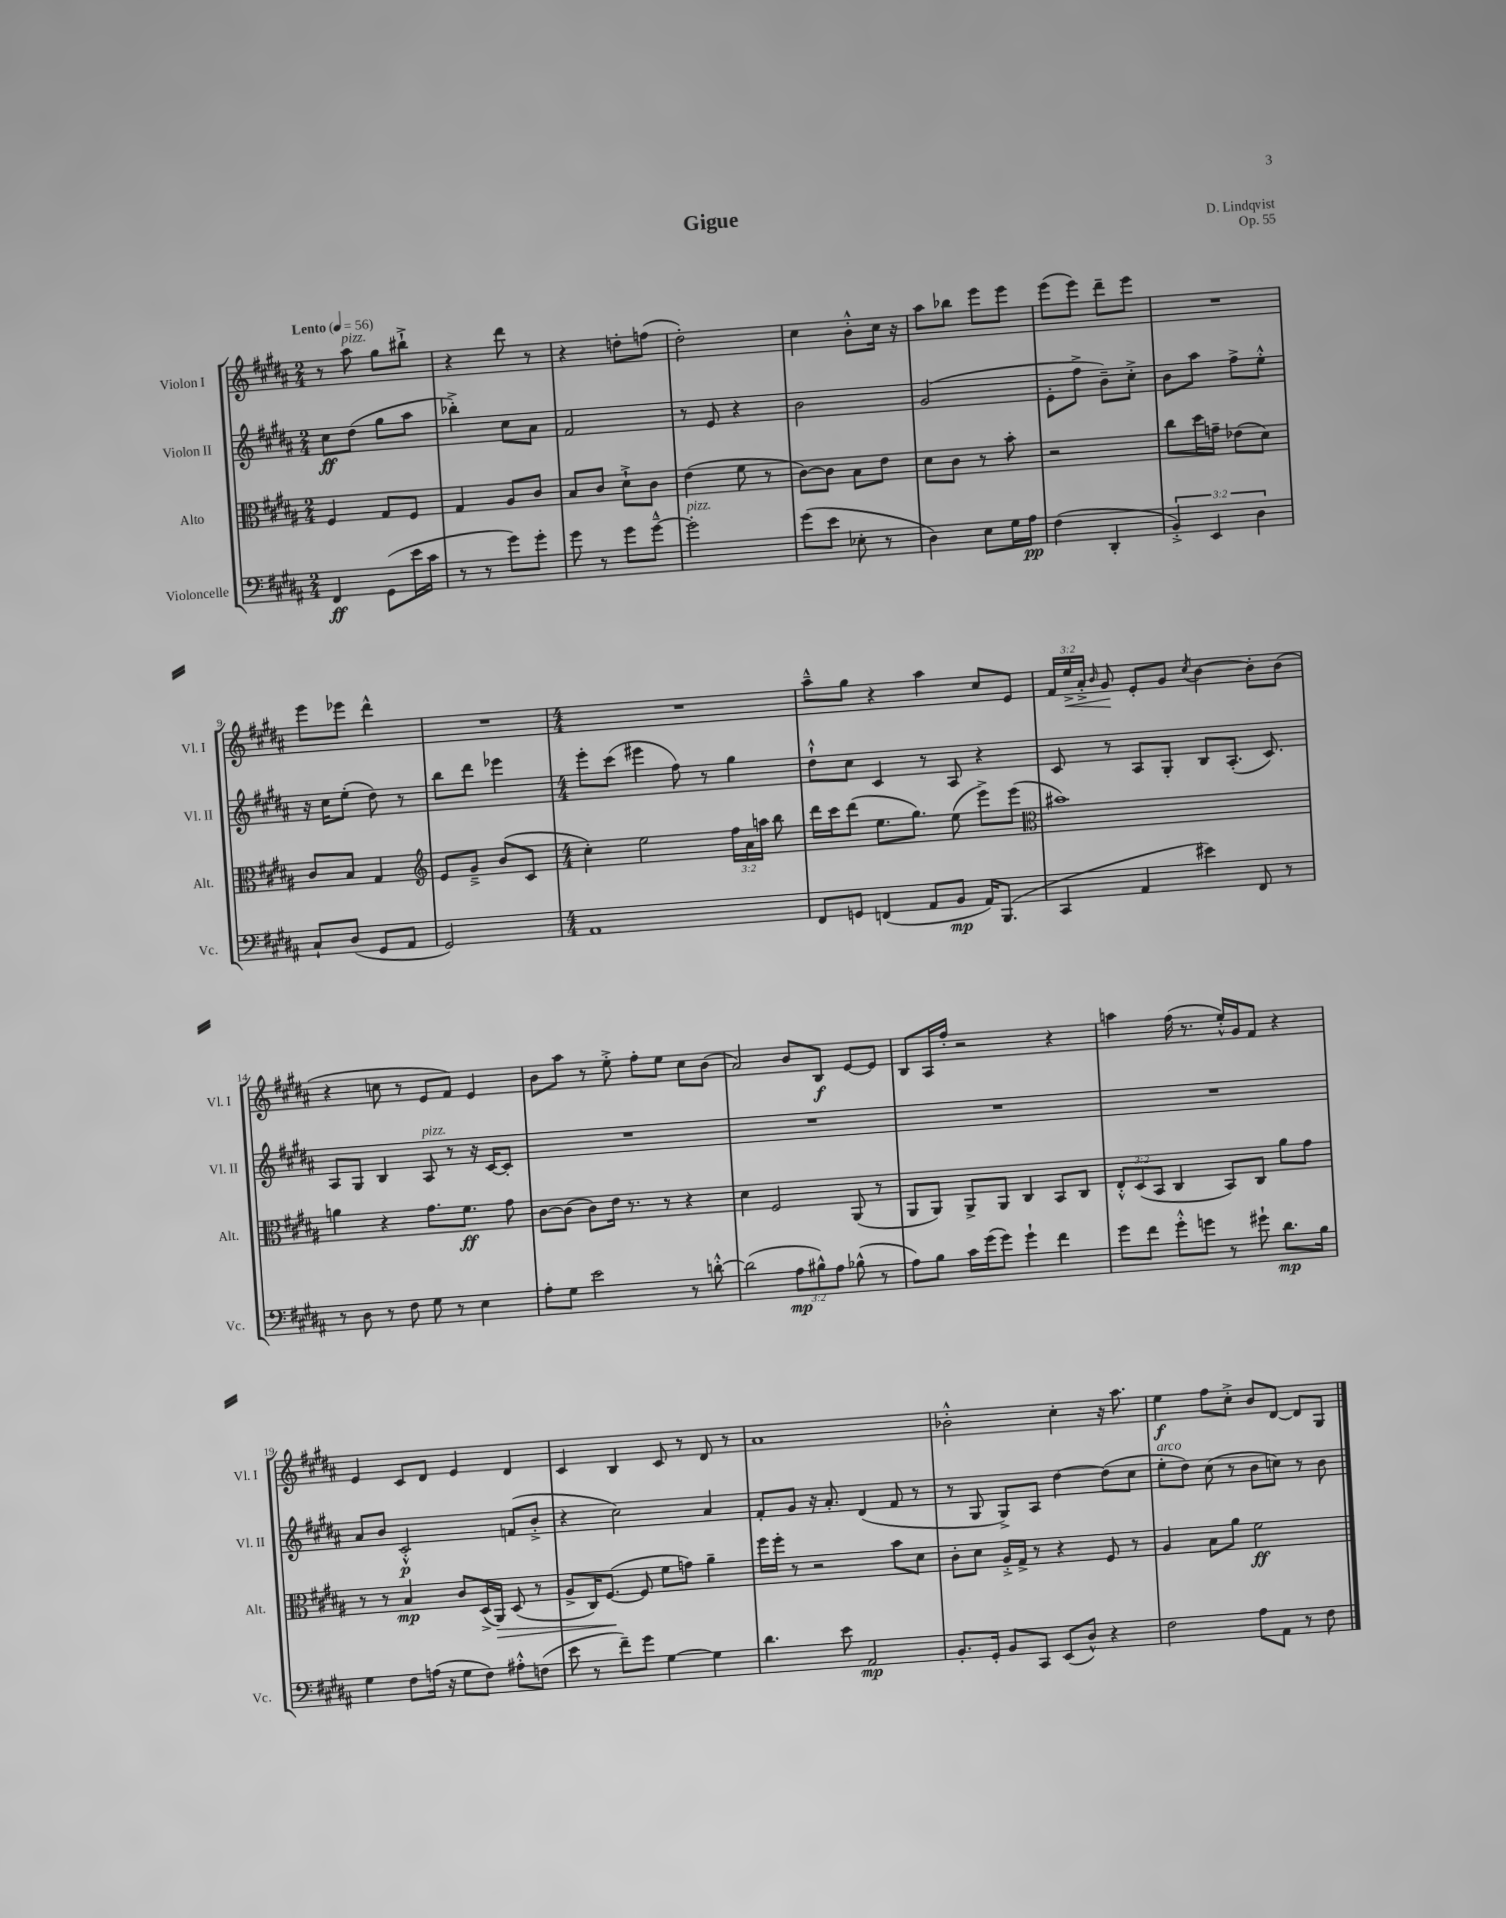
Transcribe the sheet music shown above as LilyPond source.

\header { title = "Gigue" composer = "D. Lindqvist" opus = "Op. 55" }
<<
\new StaffGroup <<
\new Staff = "s0" \with { instrumentName = "Violon I" shortInstrumentName = "Vl. I" } {
    \clef treble \key b \major \numericTimeSignature \time 2/4 \override Staff.TupletNumber.text = #tuplet-number::calc-fraction-text \tempo "Lento" 4 = 56
    \autoBeamOff r8 ais''8^\markup { \italic "pizz." } gis''8[ bis''8]-!-> |
    r4 dis'''8 r8 |
    r4 d''8[-. f''8]( |
    dis''2-.) |
    cis''4 b'8[-.-^ cis''16] r16 |
    ais''8[ bes''8] e'''8[ e'''8] |
    e'''8[( e'''8]) dis'''8[-- e'''8] |
    R2 |
    e'''8[ ees'''8] dis'''4-^ |
    R2 |
    \numericTimeSignature \time 4/4 R1 |
    ais''8[---^ gis''8] r4 ais''4 cis''8[ e'8] |
    \tuplet 3/2 { fis'16[ e''16->\< ais'16]-.-> } \grace { b'16 } gis'8\! e'8[-. gis'8] \acciaccatura { cis''8 } b'4~ b'8[-. b'8]( |
    r4 c''8 r8 e'8[ fis'8]) e'4 |
    b'8[ ais''8] r8 e''8-.-> fis''8[-. e''8] cis''8[ b'8]( |
    ais'2) b'8[ b8]\f e'8[~ e'8] |
    b8[ ais16 fis''16]-. r2 r4 |
    a''4 fis''16( r8. e''16[-.-^) gis'16 fis'8] r4 |
    e'4 cis'8[ dis'8] e'4 dis'4 |
    cis'4 b4 cis'8 r8 dis'8 r8 |
    ais'1 |
    bes'2-.-^ cis''4-. r16 ais''8. |
    e''4\f fis''8[ cis''8]-.-> b'8[ dis'8]~ dis'8[ gis8] \bar "|." |
}
\new Staff = "s1" \with { instrumentName = "Violon II" shortInstrumentName = "Vl. II" } {
    \clef treble \key b \major \numericTimeSignature \time 2/4
    \autoBeamOff cis''8[\ff dis''8]( gis''8[ ais''8] |
    bes''4-.->) cis''8[ ais'8] |
    fis'2 |
    r8 e'8 r4 |
    b'2 |
    gis'2( |
    e'8[-. fis''8]-> b'8[--) cis''8]-.-> |
    b'8[ ais''8] fis''8[-> e''8]-.-^ |
    r16 cis''16[ e''8]-.( dis''8) r8 |
    b''8[ dis'''8] ees'''4 |
    \numericTimeSignature \time 4/4 e'''8[-. cis'''8]( eis'''4 fis''8) r8 gis''4 |
    dis''8[-!-^ cis''8] cis'4 r8 ais8 r4 |
    cis'8 r8 ais8[ gis8]-. b8[ ais8.]-.( cis'8.) |
    ais8[ gis8] b4 ais8^\markup { \italic "pizz." } r8 r16 cis'16[~ cis'8]-. |
    R1 |
    R1 |
    R1 |
    R1 |
    ais'8[ b'8] cis'2-.-^\p f'8[( b'8]-.-> |
    r4 cis''2) ais'4 |
    fis'8[-. gis'8] r16 ais'8.-. dis'4( fis'8 r8 |
    r8 gis8 gis8[->) ais8] dis''4~ dis''8[( cis''8] |
    e''8[-.^\markup { \italic "arco" } dis''8]) cis''8( r8 b'8[ c''8]) r8 b'8 \bar "|." |
}
\new Staff = "s2" \with { instrumentName = "Alto" shortInstrumentName = "Alt." } {
    \clef alto \key b \major \numericTimeSignature \time 2/4 \override Staff.TupletNumber.text = #tuplet-number::calc-fraction-text
    \autoBeamOff fis4 gis8[ fis8] |
    gis4 ais8[ cis'8] |
    b8[ cis'8] dis'8[-!-> cis'8] |
    e'4( fis'8 r8 |
    cis'8[~) cis'8] b8[ e'8] |
    dis'8[ cis'8] r8 b'8-. |
    r2 |
    cis''8[ dis''16 g'16]-- ees'8[( dis'8]) |
    cis'8[ b8] gis4 |
    \clef treble e'8[ gis'8]---> b'8[( cis'8] |
    \numericTimeSignature \time 4/4 cis''4-.) e''2 \tuplet 3/2 { fis''16[ ais'16 a''16] } b''8 |
    dis'''16[ cis'''16 dis'''8]( e''8.[ gis''8.]) e''8( e'''8[->) e'''8]( |
    \clef alto bis'1) |
    a'4 r4 gis'8.[ fis'8.]\ff gis'8 |
    cis'8[~ cis'8]( cis'8[) e'16] r8. r8 r4 |
    dis'4 fis2 ais,8( r8 |
    ais,8[ ais,8]) ais,8[-> ais,8] cis4 b,8[ cis8] |
    \tuplet 3/2 { e8[-.-^ dis8( b,8] } cis4 b,8[) cis8] ais'8[ gis'8] |
    r8 r8 b4\mp cis'8[ dis16->( ais,16]\>) dis8( r8 |
    ais8[-> cis16) fis8.]~\!( fis8 fis'8[ g'8]) ais'4-- |
    fis''16[ fis''16]-. r8 r2 b'8[ dis'8] |
    cis'8[-. dis'8] ais16[-.-> gis16]-> r8 r4 fis8 r8 |
    ais4 b8[ ais'8] fis'2\ff \bar "|." |
}
\new Staff = "s3" \with { instrumentName = "Violoncelle" shortInstrumentName = "Vc." } {
    \clef bass \key b \major \numericTimeSignature \time 2/4 \override Staff.TupletNumber.text = #tuplet-number::calc-fraction-text
    \autoBeamOff fis,4\ff gis,8[( e'16 cis'16] |
    r8 r8 gis'8[) gis'8]-. |
    gis'8 r8 gis'8[ gis'8]~---^ |
    gis'2-.^\markup { \italic "pizz." } |
    gis'8[( e'8] ees8-. r8 |
    dis4) e8[ gis16 ais16]\pp |
    fis4( dis,4-. |
    \tuplet 3/2 { b,4-.->) e,4 dis4 } |
    cis8[-! dis8]( gis,8[ ais,8] |
    gis,2) |
    \numericTimeSignature \time 4/4 ais,1 |
    fis,8[ g,8] f,4( ais,8[ b,8]\mp ais,16[) b,,8.]( |
    cis,4 ais,4 eis'4) fis,8 r8 |
    r8 dis8 r8 fis8 gis8 r8 e4 |
    ais8[-. gis8] e'2 r8 d'8~-.-^ |
    d'2( \tuplet 3/2 { ais8[\mp bis8-^) ais8] } bes8-^( r8 |
    ais8[) b8] cis'16[ gis'16( gis'8]) gis'4-! fis'4 |
    gis'8[ fis'8] gis'8[-.-^ g'8] r8 gis'8-! dis'8.[\mp b16] |
    gis4 fis8[ a16]( r16 gis8[ fis8]) ais8[-.-^ f8]( |
    e'8 r8 fis'8[--) gis'8] gis4~ gis4 |
    dis'4. e'8 ais,2\mp |
    b,8.[-. gis,16]-. b,8[ cis,8] e,8[( dis8]-^) r4 |
    fis2 ais8[ ais,8] r8 fis8 \bar "|." |
}
>>
>>
